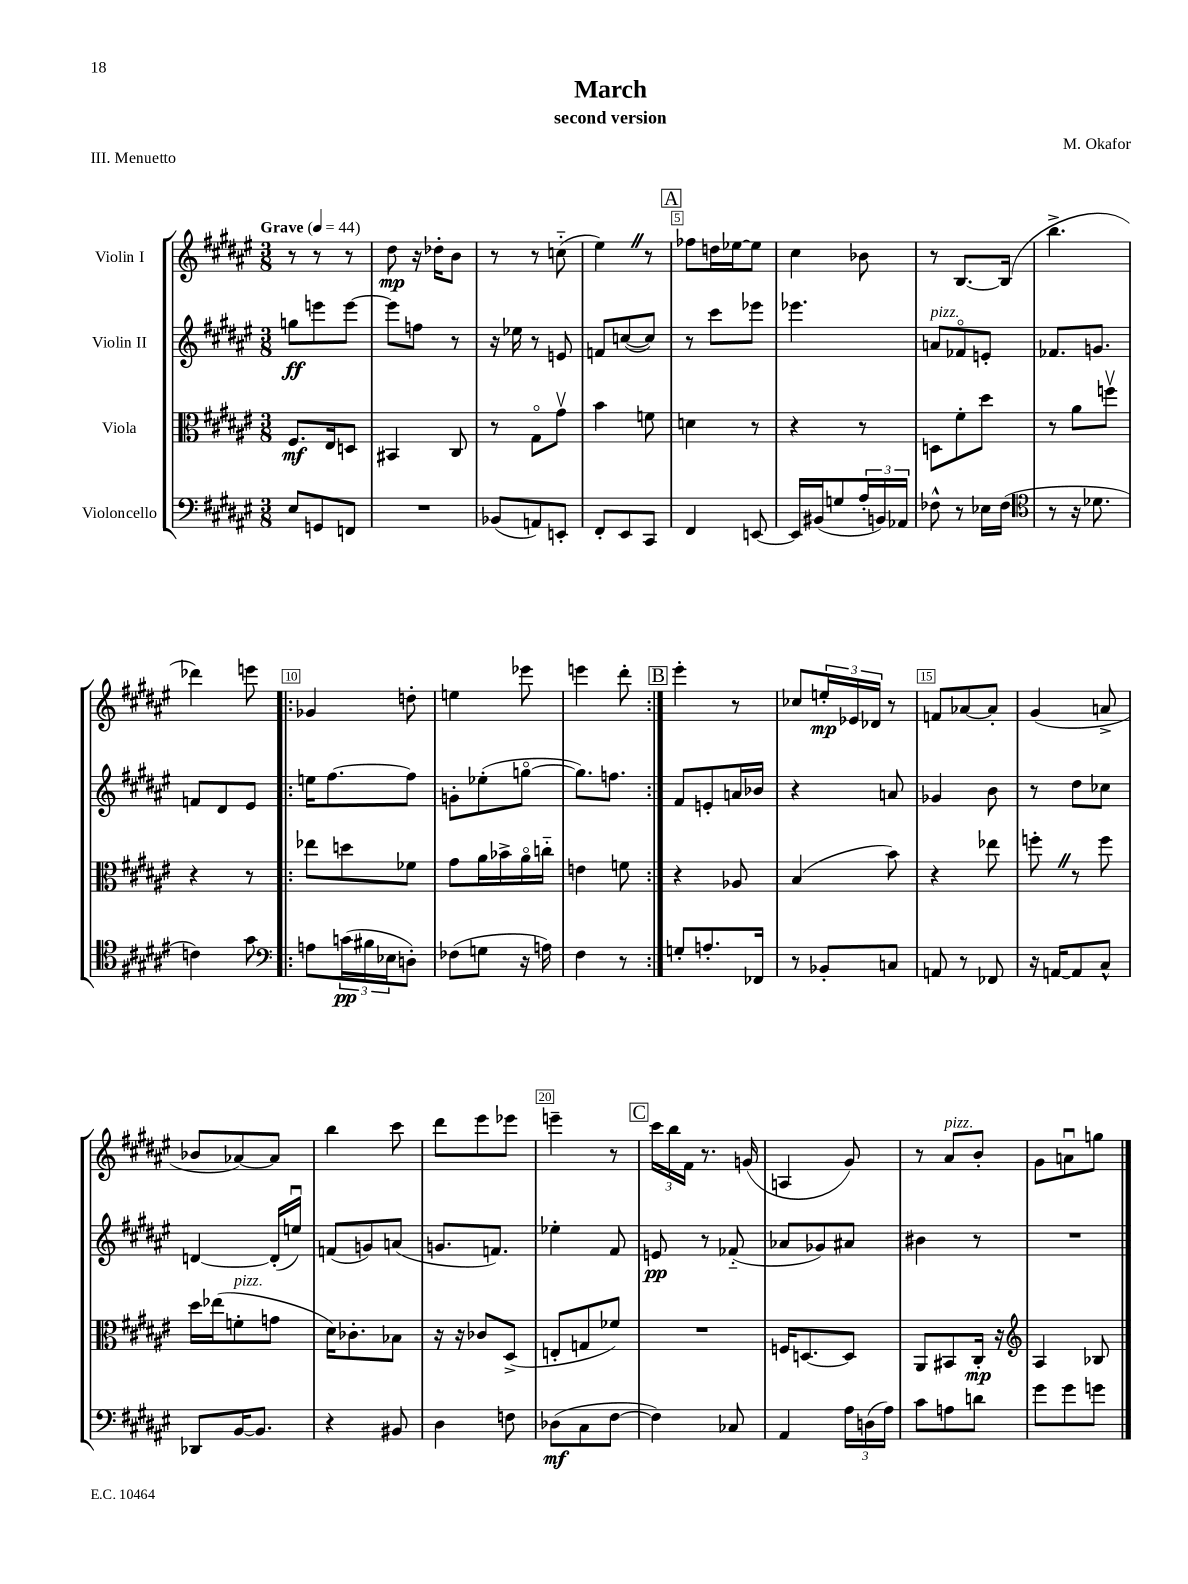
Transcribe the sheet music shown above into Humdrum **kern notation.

**kern	**kern	**kern	**kern
*staff4	*staff3	*staff2	*staff1
*clefF4	*clefC3	*clefG2	*clefG2
*k[f#c#g#d#a#e#]	*k[f#c#g#d#a#e#]	*k[f#c#g#d#a#e#]	*k[f#c#g#d#a#e#]
*M3/8	*M3/8	*M3/8	*M3/8
*MM44	*MM44	*MM44	*MM44
8E#	8.F#	8gg	8r
8GG	.	8eee	8r
.	16E#	.	.
8FF	8D	[8eee	8r
=	=	=	=
4.r	4BB#	8eee]	8dd#
.	.	8ff	16r
.	.	.	16dd-'
.	8C#	8r	8b
=	=	=	=
(8BB-	8r	16r	8r
.	.	16ee-	.
8AA)	8G#o	8r	8r
8EE'	8g#v	8e	(8cc'~
=	=	=	=
8FF#'	4b	8f	4ee#)
8EE#	.	([8cc	.
8CC#	8f	8cc])	8r
=	=	=	=
4FF#	4d	8r	8ff-
.	.	8ccc#	16dd
.	.	.	[16ee-
[8EE	8r	8eee-	8ee-]
=	=	=	=
16EE]	4r	4.eee-	4cc#
(16BB#	.	.	.
8G	.	.	.
24A#'	8r	.	8b-
24BB)	.	.	.
24AA-	.	.	.
=	=	=	=
8F-^^	8D	8a	8r
8r	8f#'	8f-o	[8.B
16E-	8dd#	8e'	.
(16F-	.	.	(16B]
=	=	=	=
*clefC4	*	*	*
8r	8r	8.f-	4.bb^
16r	8a#	.	.
8.d-	.	8.g	.
.	8ffv	.	.
=	=	=	=
4c)	4r	8f	4ddd-)
.	.	8d#	.
8g#	8r	8e#	8eee
=!|:	=!|:	=!|:	=!|:
*clefF4	*	*	*
8A	8ee-	16ee	4g-
.	.	[8.ff#	.
(24c	8dd	.	.
24B#	.	.	.
24E-	.	.	.
8D')	8f-	8ff#]	8dd'
=	=	=	=
(8F-	8g#	8g'	4ee
8G	16a#	(8ee-'	.
.	16b-^	.	.
16r	16a#o	[8ggo	8eee-
16A)	16cc'~	.	.
=	=	=	=
4F#	4e	8.gg])	4eee
.	.	8.ff	.
8r	8f	.	8ddd#'
=:|!	=:|!	=:|!	=:|!
8G'	4r	8f#	4eee#'
8.A'	.	8e'	.
.	8A-	16a	8r
16FF-	.	16b-	.
=	=	=	=
8r	(4B	4r	8cc-
8BB-'	.	.	24ee'
.	.	.	24e-
.	.	.	24d-
8C	8b)	8a	8r
=	=	=	=
8AA	4r	4g-	8f
8r	.	.	[8a-
8FF-	8ee-	8b	8a-']
=	=	=	=
16r	8ff'	8r	(4g#
[16AA	.	.	.
8AA]	8r	8dd#	.
8C#^^	8ff	8cc-	8a^
=	=	=	=
8DD-	16dd#	[4d	8b-
.	(16ee-	.	.
[16BB	8f'	.	[8a-)
8.BB]	.	.	.
.	8g	(16d']	8a-]
.	.	16eeu)	.
=	=	=	=
4r	16d#)	(8f	4bb
.	8.c-'	.	.
.	.	8g)	.
8BB#	8B-	(8a	8ccc#
=	=	=	=
4D#	16r	8.g	8ddd#
.	16r	.	.
.	8c-	.	8eee#
.	.	8.f)	.
8F	(8D#^	.	8eee-
=	=	=	=
(8D-	8E'	4ee-'	4eee~
8C#	8G	.	.
[8F#	8f-)	8f#	8r
=	=	=	=
4F#])	4.r	8e	24ccc#
.	.	.	24bb
.	.	.	24f#
.	.	8r	8.r
8C-	.	(8f-'~	.
.	.	.	(16g
=	=	=	=
4AA#	16F	8a-	4A
.	[8.D	.	.
.	.	8g-)	.
24A#	8D]	8a#	8g#)
(24D	.	.	.
24A#)	.	.	.
=	=	=	=
8c#	8AA#	4b#	8r
8A	8BB#	.	8a#
8d	16C#'	8r	8b'
.	16r	.	.
=	=	=	=
*	*clefG2	*	*
8g#	4A#	4.r	8g#
8g#	.	.	8au
8g	8B-	.	8gg
==	==	==	==
*-	*-	*-	*-
